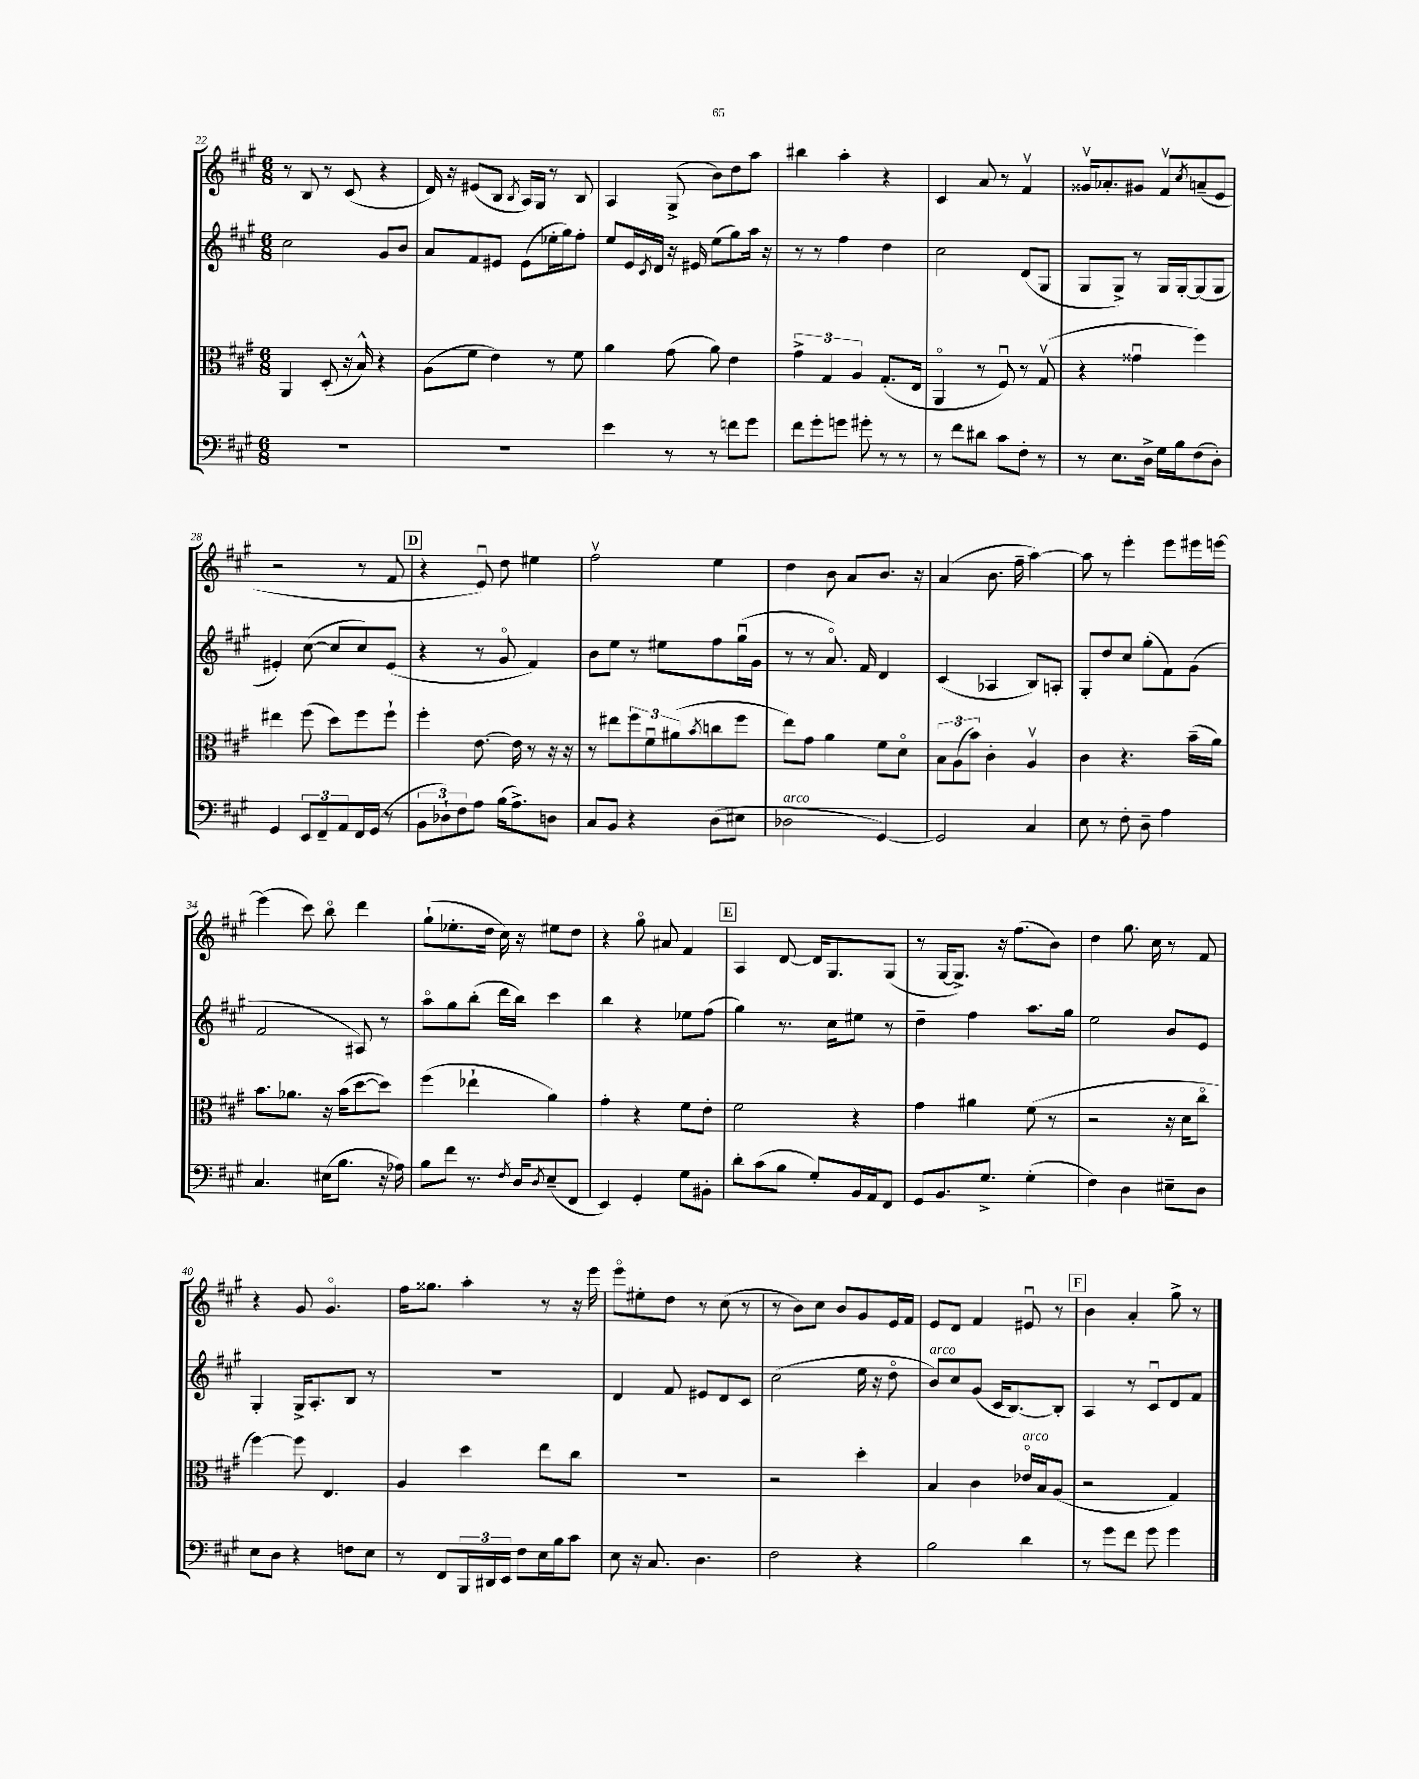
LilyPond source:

<<
\new StaffGroup <<
\new Staff = "s0" {
    \clef treble \key a \major \numericTimeSignature \time 6/8
    r8 b8 r8 cis'8( r4 |
    d'16) r16 eis'8( b8 \acciaccatura { b8 } a16) gis16 r8 b8 |
    a4 gis8->( b'8) d''8 a''8 |
    bis''4 a''4-. r4 |
    cis'4 a'8 r8 fis'4\upbow |
    gisis'16\upbow aes'8.-. gis'8 fis'8\upbow \acciaccatura { cis''8 } a'8--( e'8 |
    r2 r8 fis'8 |
    \mark \markup { \box "D" } r4 e'8\downbow) d''8 eis''4 |
    fis''2\upbow e''4 |
    d''4 b'8 a'8 b'8. r16 |
    a'4( b'8. fis''16-- a''4~) |
    a''8 r8 e'''4-. e'''8 eis'''16 e'''16~ |
    e'''4( cis'''8) b''8\flageolet d'''4 |
    gis''8-!( ees''8.-. d''16 cis''16) r16 eis''8 d''8 |
    r4 gis''8\flageolet ais'8 fis'4 |
    \mark \markup { \box "E" } a4 d'8~ d'16 gis8. gis8( |
    r8 gis16~ gis8.->) r16 fis''8.( b'8) |
    d''4 gis''8. cis''16 r8 fis'8 |
    r4 gis'8 gis'4.\flageolet |
    fis''16 gisis''8. a''4-. r8 r16 e'''16 |
    e'''8\flageolet eis''8-. d''8 r8 cis''8( r8 |
    r8 b'8) cis''8 b'8 gis'8 e'16 fis'16 |
    e'8 d'8 fis'4 eis'8\downbow r8 |
    \mark \markup { \box "F" } b'4 a'4-. gis''8-> r8 \bar "|." |
}
\new Staff = "s1" {
    \clef treble \key a \major \numericTimeSignature \time 6/8
    cis''2 gis'8 b'8 |
    a'8 fis'8 eis'8 eis'8( ees''16-. gis''16) fis''8-. |
    e''8 e'16 \acciaccatura { cis'8 } d'16 r16 eis'16 e''8( gis''8) a''16 r16 |
    r8 r8 fis''4 d''4 |
    cis''2 d'8( gis8 |
    gis8 gis8->) r8 gis16 gis16~-. gis8( gis8 |
    eis'4-.) cis''8~( cis''8 cis''8) eis'8( |
    \mark \markup { \box "D" } r4 r8 gis'8\flageolet fis'4) |
    b'8 e''8 r8 eis''8 fis''8 gis''16\downbow( gis'16 |
    r8 r8 a'8.\flageolet) fis'16 d'4 |
    cis'4( aes4 b8) a8-. |
    gis8-. d''8 cis''8 gis''8-.( fis'8) gis'8( |
    fis'2 ais8) r8 |
    a''8\flageolet gis''8 b''8-.( d'''16 b''16) cis'''4 |
    b''4 r4 ees''8 fis''8( |
    \mark \markup { \box "E" } gis''4) r8. cis''16 eis''8 r8 |
    d''4-- fis''4 a''8. gis''16 |
    e''2 b'8 e'8 |
    gis4-. gis16-> a8.-. b8 r8 |
    R2. |
    d'4 fis'8 eis'8 d'8 cis'8 |
    cis''2( e''16 r16 d''8\flageolet |
    b'8^\markup { \italic "arco" }) cis''8 gis'8( cis'16 b8.~) b8-. |
    \mark \markup { \box "F" } a4 r8 cis'8\downbow d'8 fis'8 \bar "|." |
}
\new Staff = "s2" {
    \clef alto \key a \major \numericTimeSignature \time 6/8
    a,4 d8-.( r16 b16-^) r4 |
    a8( fis'8 e'4) r8 fis'8 |
    a'4 gis'8( a'8) e'4 |
    \tuplet 3/2 { gis'4-> gis4 a4 } gis8.-.( e16 |
    a,4\flageolet r8 fis8\downbow) r8 gis8\upbow( |
    r4 gisis'4\downbow fis''4) |
    eis''4 fis''8( d''8) fis''8 fis''8-! |
    \mark \markup { \box "D" } fis''4-. e'8.~ e'16 r8 r16 r16 |
    r8 eis''8 \tuplet 3/2 { fis''8 fis'8\downbow ais'8( } \acciaccatura { b'8 } c''8 fis''8 |
    e''8) gis'8 a'4 fis'8 d'8\flageolet |
    \tuplet 3/2 { b8 a8( b'8) } cis'4-. a4\upbow |
    cis'4 r4. b'16--( a'16) |
    b'8. aes'8. r16 b'16( d''8~ d''8) |
    fis''4( ees''4-! a'4) |
    gis'4-. r4 fis'8 e'8-. |
    \mark \markup { \box "E" } fis'2 r4 |
    gis'4 ais'4 fis'8( r8 |
    r2 r16 d'16 cis''8\flageolet |
    fis''4~) fis''8 e4. |
    a4 d''4 e''8 cis''8 |
    r2. |
    r2 d''4-. |
    b4 cis'4 ees'16\flageolet^\markup { \italic "arco" } b16 a8( |
    \mark \markup { \box "F" } r2 gis4) \bar "|." |
}
\new Staff = "s3" {
    \clef bass \key a \major \numericTimeSignature \time 6/8
    R2. |
    R2. |
    e'4 r8 r8 f'8 gis'8 |
    fis'8 gis'8-. g'8 gis'8-. r8 r8 |
    r8 fis'8 dis'8 cis'8 fis8-. r8 |
    r8 e8. d16-> gis16 b16 fis8( d8-.) |
    gis,4 \tuplet 3/2 { e,8 fis,8-- a,8 } fis,16 gis,16( r8 |
    \mark \markup { \box "D" } \tuplet 3/2 { b,8 des8-!) fis8 } a8 b16( a8.->) d8 |
    cis8 b,8 r4 d8( eis8 |
    des2^\markup { \italic "arco" } gis,4~) |
    gis,2 cis4 |
    e8 r8 fis8-. d8-- a4 |
    cis4. eis16( b8. r16 aes16) |
    b8 fis'8 r8. \acciaccatura { fis8 } d16 \acciaccatura { d8 } e8--( fis,8 |
    e,4) gis,4-. gis8 bis,8-. |
    \mark \markup { \box "E" } d'8-. cis'8( b8 gis8-.) b,16 a,16 fis,8 |
    gis,8 b,8. gis8.-> gis4-.( |
    fis4) d4 eis8-- d8 |
    e8 d8 r4 f8 e8 |
    r8 fis,8 \tuplet 3/2 { b,,16 dis,16 e,16 } fis8 e16 b16 cis'8 |
    e8 r16 cis8. d4. |
    fis2 r4 |
    b2 d'4 |
    \mark \markup { \box "F" } r8 gis'8 fis'8 gis'8 gis'4 \bar "|." |
}
>>
>>
\layout { \context { \Score currentBarNumber = #22 } }
